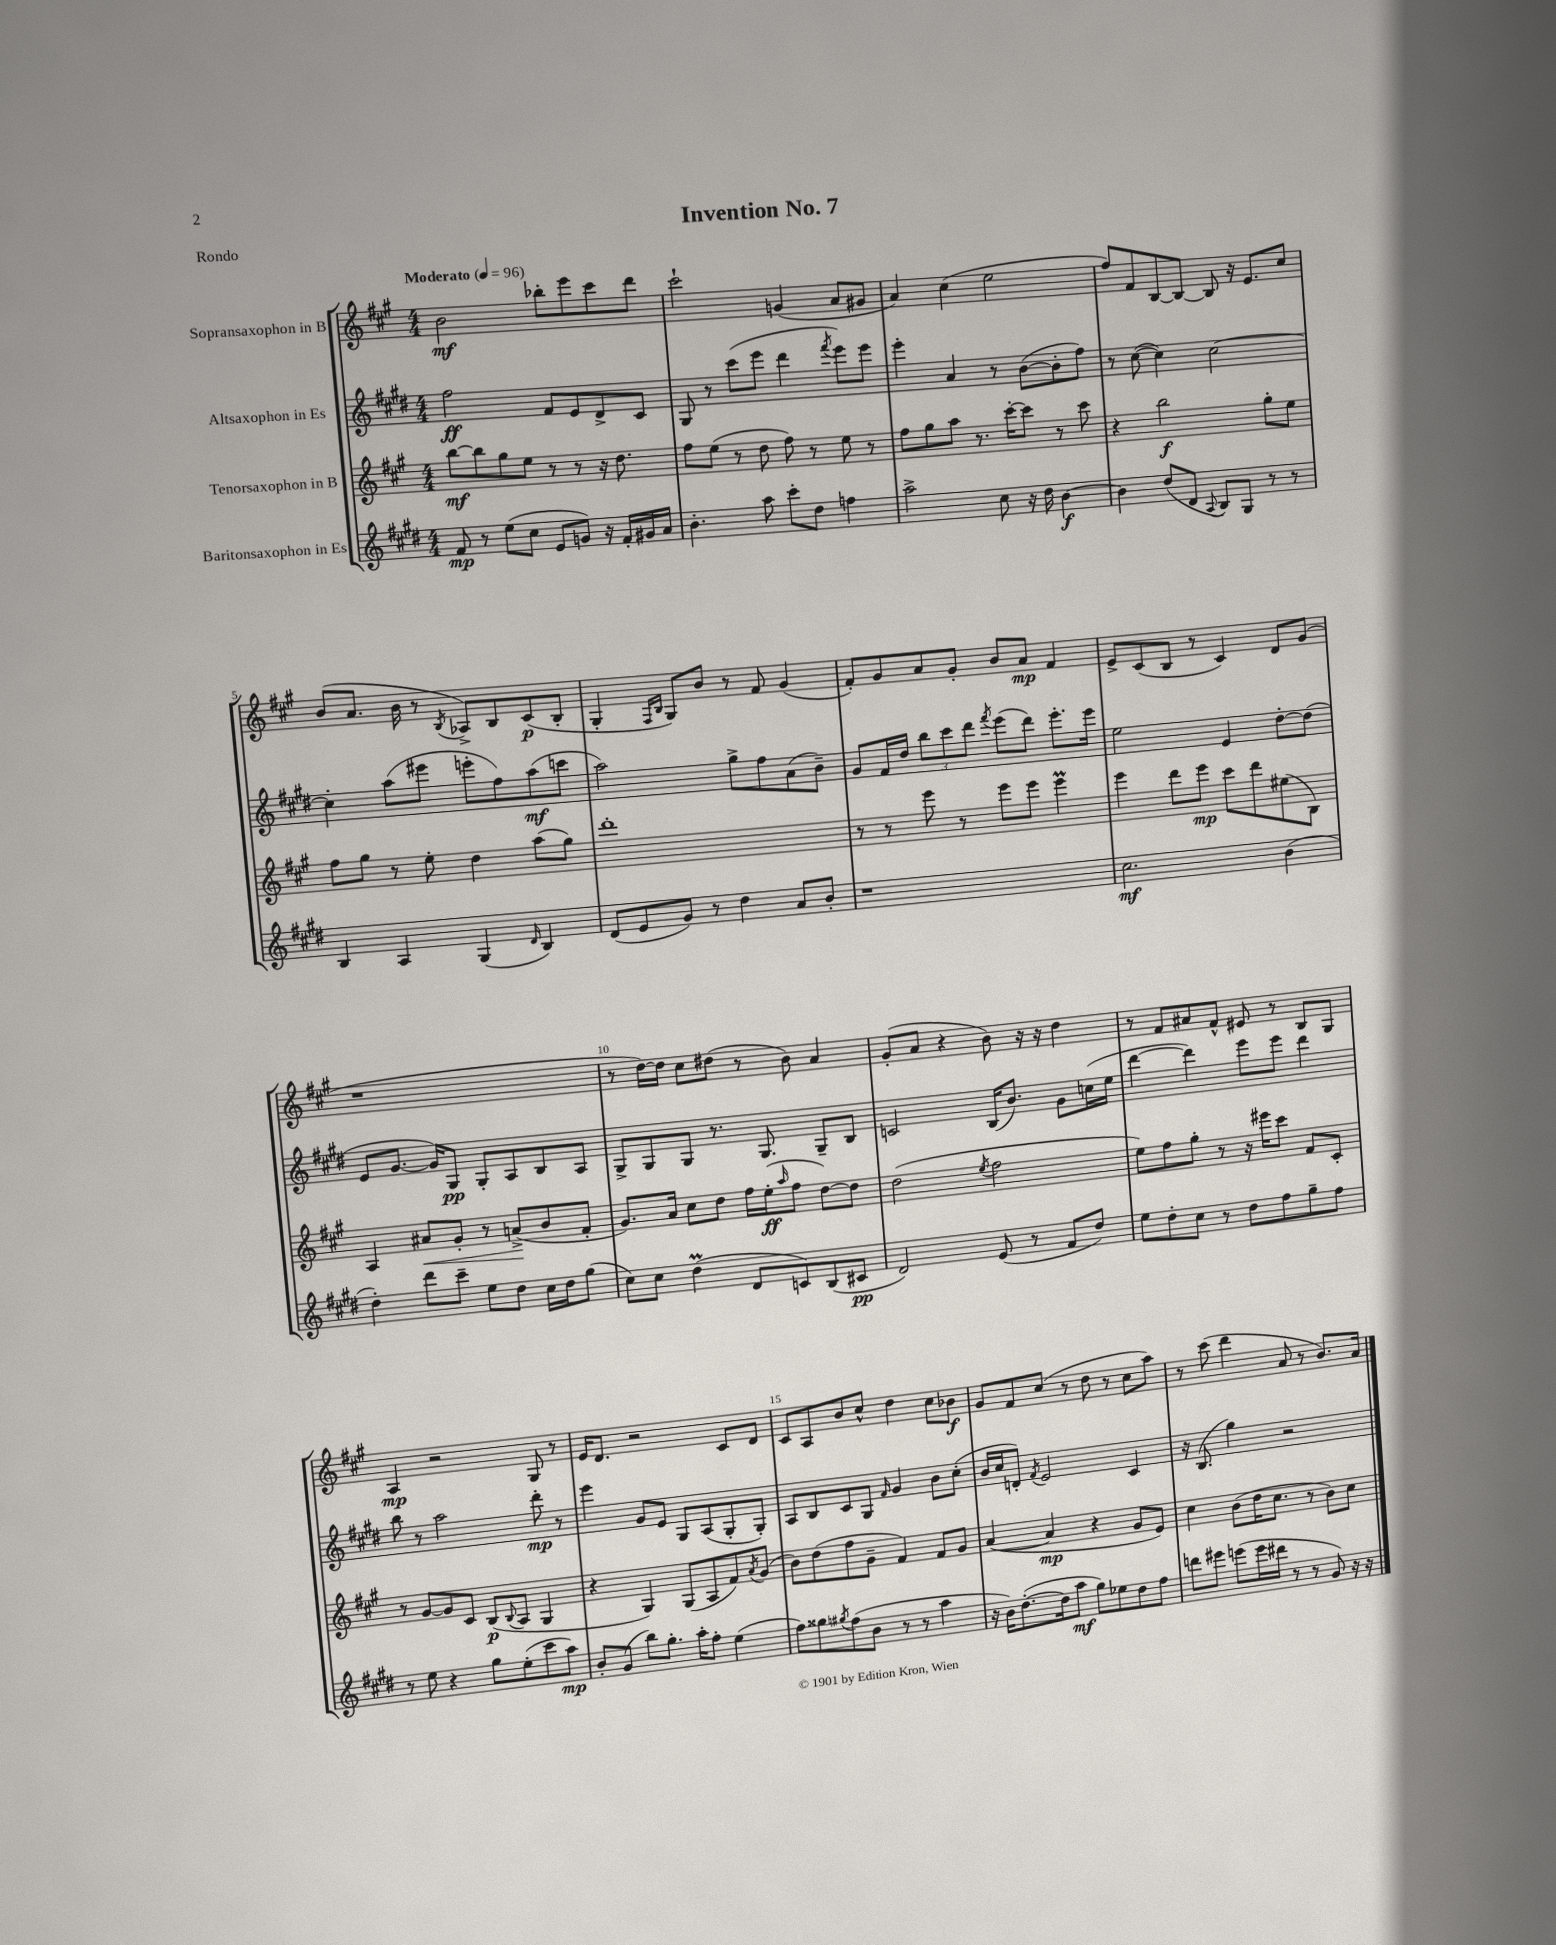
\header { title = "Invention No. 7" piece = "Rondo" }
<<
\new StaffGroup <<
\new Staff = "s0" \with { instrumentName = "Sopransaxophon in B" } {
    \clef treble \key a \major \numericTimeSignature \time 4/4 \tempo "Moderato" 4 = 96
    b'2\mf bes''8-. e'''8 cis'''8 d'''8 |
    cis'''2-! g'4( a'8 gis'8 |
    a'4) cis''4( e''2 |
    fis''8) fis'8 b8~ b8~ b8 r16 e'8. cis''8 |
    b'8( a'8. b'16 r8 \acciaccatura { b8 } aes8->) b8 cis'8\p( b8-. |
    gis4-. \grace { fis16 b16 } gis8) b'8 r8 fis'8 gis'4( |
    fis'8-.) gis'8 a'8 gis'8-. b'8 a'8\mp fis'4 |
    e'8-> cis'8( b8 r8 cis'4) d'8 gis'8( |
    r1 |
    r8 d''16~) d''16 cis''8 dis''8( r8 b'8) a'4 |
    gis'8-.( a'8 r4 b'8) r16 r16 d''4 |
    r8 fis'8 ais'8 fis'8-^ eis'8 r8 b8 gis8 |
    a4\mp r2 gis8 r8 |
    e'16 d'8. r2 cis'8 d'8 |
    cis'8 a8 b'8 cis''8-^ d''4 cis''8 bes'8\f |
    gis'8 fis'8 cis''8( r8 d''8 r8 cis''8 a''8) |
    r8 cis'''8( d'''4 a'8 r8 b'8.) a'16 \bar "|." |
}
\new Staff = "s1" \with { instrumentName = "Altsaxophon in Es" } {
    \clef treble \key e \major \numericTimeSignature \time 4/4
    fis''2\ff fis'8 e'8 dis'8-> cis'8 |
    gis8 r8 cis'''8( e'''8 dis'''4 \acciaccatura { fis'''8 } e'''8) e'''8 |
    e'''4-. a'4 r8 b'8~( b'8-. fis''8) |
    r8 cis''8~( cis''4) cis''2~ |
    cis''4-. a''8( eis'''8 e'''8-. fis''8) a''8\mf( c'''8 |
    a''2) gis''8-> fis''8 a'8( b'8--) |
    gis'8 fis'16 dis''16 \tuplet 3/2 { b''8 cis'''8 dis'''8 } \acciaccatura { fis'''8 } e'''8( dis'''8) e'''8.-. e'''16 |
    e''2 e'4 dis''8~-. dis''8( |
    e'8 gis'8.~ gis'16) gis8\pp gis8-. a8 b8 a8 |
    gis8-> gis8 gis8 r8. gis8. gis8-- b8 |
    c'2 b16( b'8.) gis'8 c''16( e''16 |
    dis'''4~ dis'''4) e'''8 e'''8 dis'''4 |
    b''8 r8 a''2 dis'''8-.\mp r8 |
    e'''4 gis'8 e'8 gis8 a8( gis8-. gis8-.) |
    a8 b8 cis'8 gis8 \grace { fis'16 } gis'4 b'8 cis''8-.( |
    b'16 cis''16 d'8-.) \acciaccatura { fis'8 } e'2 cis'4 |
    r16 b8.( gis''4) r2 \bar "|." |
}
\new Staff = "s2" \with { instrumentName = "Tenorsaxophon in B" } {
    \clef treble \key a \major \numericTimeSignature \time 4/4
    b''8~\mf b''8 gis''8 e''8 r8 r8 r16 d''8. |
    fis''8 e''8( r8 d''8 fis''8) r8 e''8 r8 |
    fis''8 gis''8 a''8 r8. cis'''16~-. cis'''8 r8 cis'''8 |
    r4 b''2\f gis''8-. e''8 |
    fis''8 gis''8 r8 e''8-. d''4 a''8( gis''8) |
    d'''1-. |
    r8 r8 e'''8 r8 e'''8 e'''8 e'''4\prall |
    e'''4 d'''8 e'''8\mp cis'''8 d'''8 eis''8( b8) |
    a4 ais'8\< gis'8-. r8 a'8->\!( b'8 fis'8-. |
    gis'8.) a'16 cis''8 d''8 fis''16 e''16-.\ff( \grace { a''16 } fis''8 d''8~) d''8 |
    d''2( \acciaccatura { e''8 } fis''2 |
    e''8) fis''8 gis''8-. r8 r16 eis'''16 cis'''8 fis'8 cis'8-. |
    r8 gis'8~ gis'8 cis'8 b8\p( \appoggiatura { b8 } a8 gis4 |
    r4 gis4) gis8( a8 fis'8) \acciaccatura { a'8 } gis'8( |
    b'8) d''8( fis''8 gis'8-- fis'4) fis'8 gis'8 |
    a'4~( a'4\mp r4 gis'8 e'8) |
    cis''4 b'8( d''16 cis''8. r8 b'8) cis''8 \bar "|." |
}
\new Staff = "s3" \with { instrumentName = "Baritonsaxophon in Es" } {
    \clef treble \key e \major \numericTimeSignature \time 4/4
    fis'8\mp r8 e''8( cis''8 e'8 g'8) r16 fis'16-. gis'16 a'16 |
    b'4.-. a''8 cis'''8-. dis''8 f''4 |
    a''2-> cis''8 r16 dis''16 b'4~\f |
    b'4 dis''8( dis'8 \appoggiatura { a8 } b8) gis8 r8 r8 |
    b4 a4 gis4( \grace { dis'16 } b4) |
    dis'8( e'8 gis'8) r8 dis''4 a'8 b'8-. |
    r1 |
    cis''2.\mf b'4( |
    dis''4-.) dis'''8 cis'''8-- e''8 dis''8 cis''16 dis''16 gis''8( |
    cis''8) cis''8 dis''4\prall( dis'8 c'8) b8( cis'8\pp |
    dis'2) e'8( r8 fis'8 dis''8) |
    e''8 dis''8-. cis''8 r8 dis''8 fis''8 gis''8-- fis''8 |
    r8 e''8 r4 gis''8 e''8-.( cis'''8 a''8\mp) |
    b'8-. gis'8( b''8) gis''8.-. a''16-. fis''8-. e''4( |
    fis''8) gisis''8 \acciaccatura { gis''8 } fis''8( b'8 r8 r8 a''4 |
    r16 b'16) dis''8.~-.( dis''16 a''8\mf gis''8) ees''8 dis''8 fis''8 |
    d'''8 eis'''8 e'''8( e'''16 dis'''16 r8 r8 gis'8) r16 r16 \bar "|." |
}
>>
>>
\layout { \context { \Score \override BarNumber.break-visibility = ##(#f #t #t) barNumberVisibility = #(every-nth-bar-number-visible 5) } }
